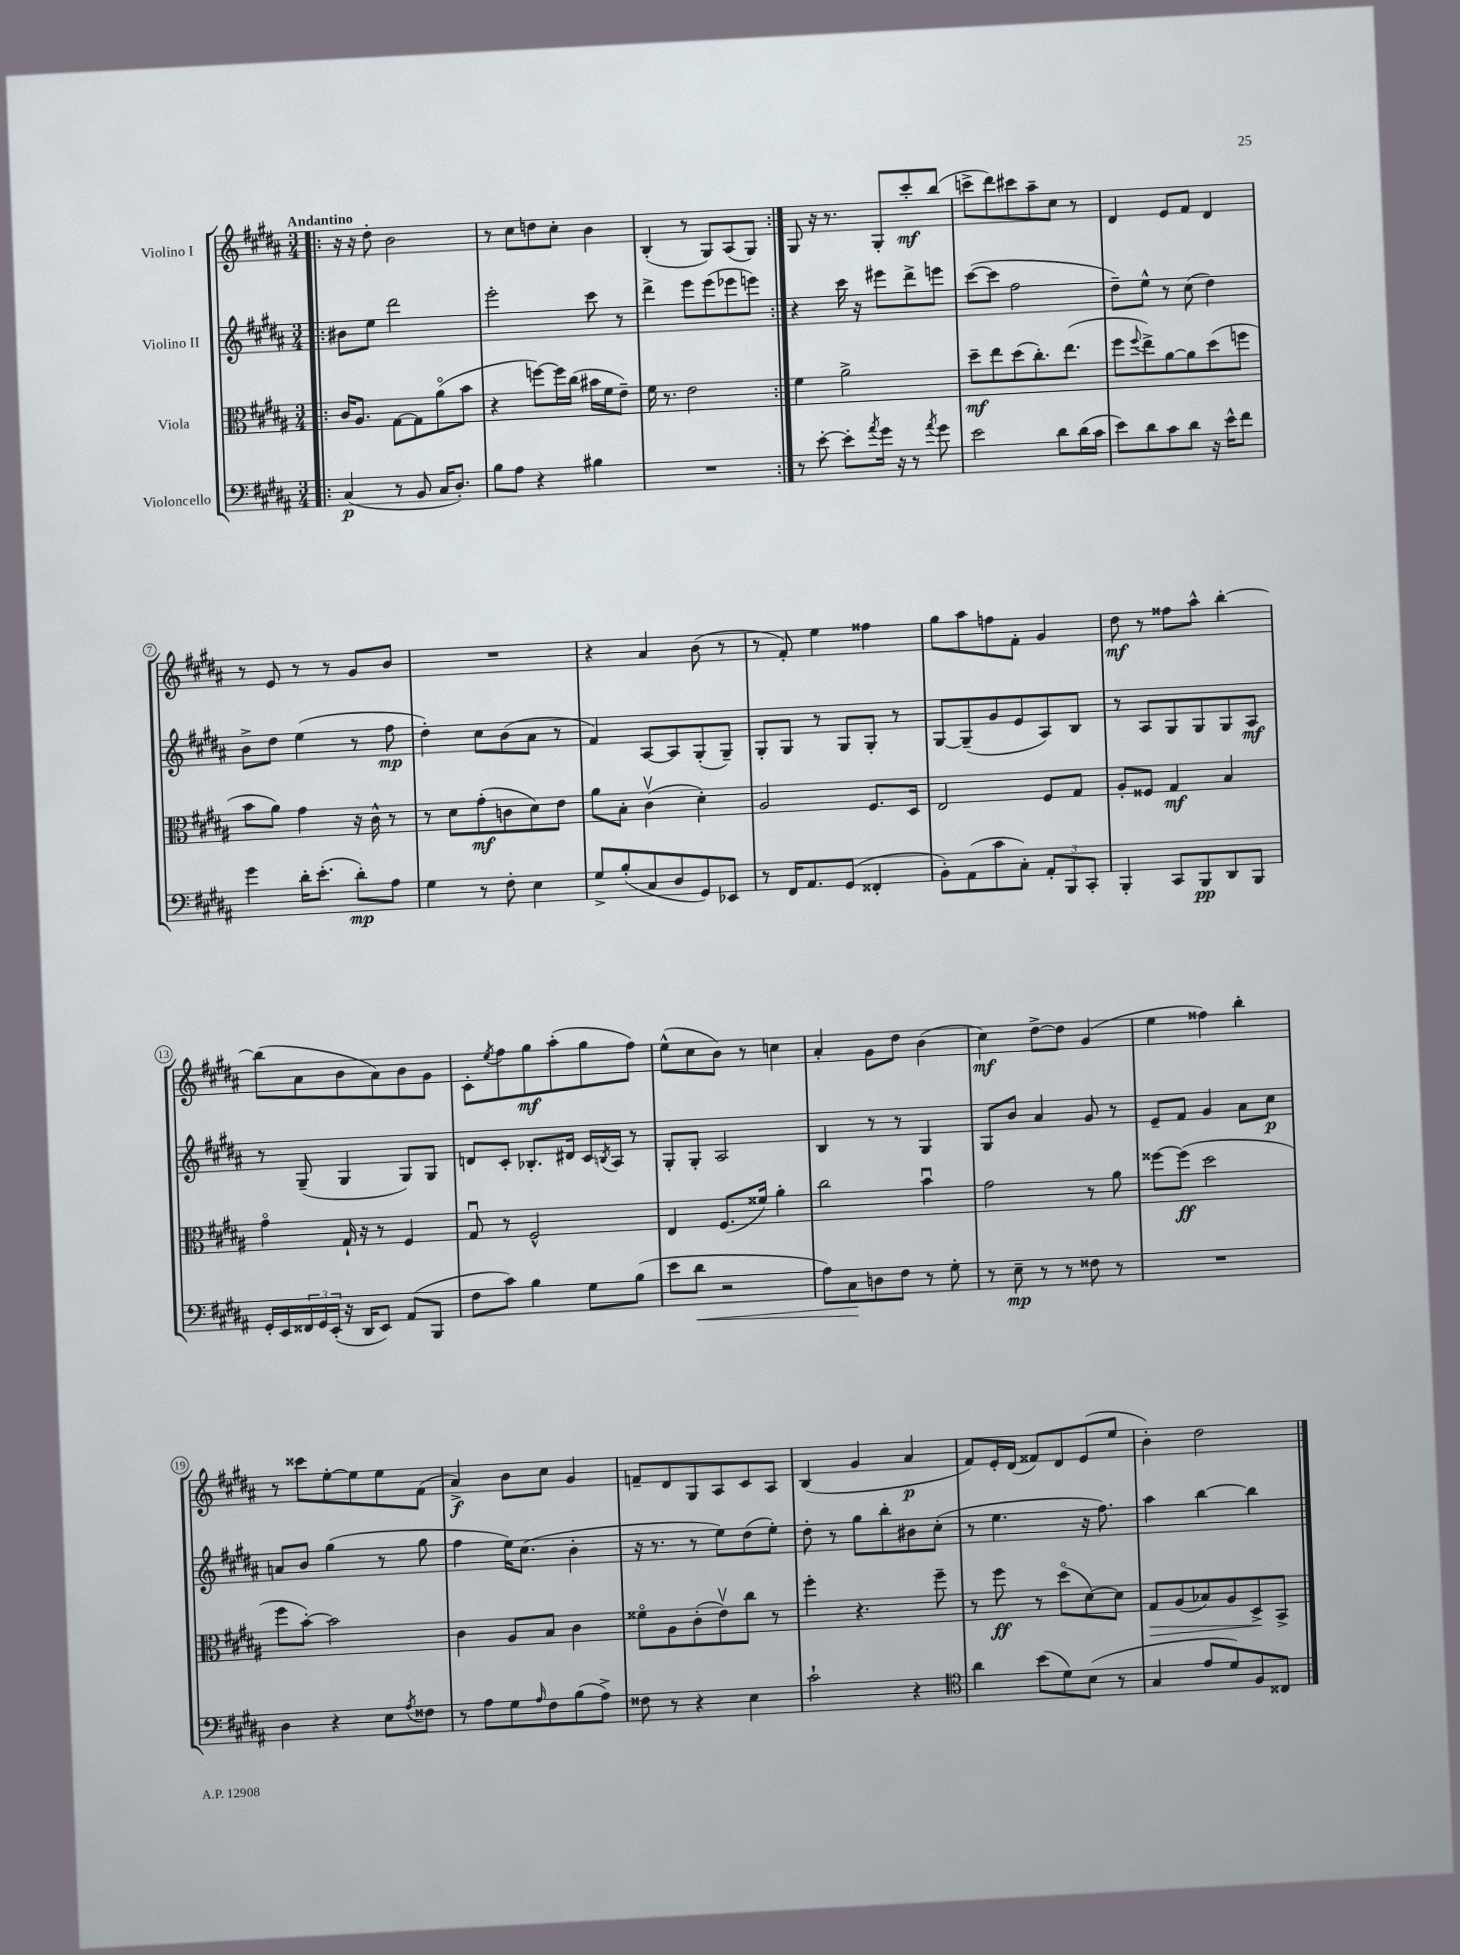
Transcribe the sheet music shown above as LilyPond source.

<<
\new StaffGroup <<
\new Staff = "s0" \with { instrumentName = "Violino I" } {
    \clef treble \key b \major \numericTimeSignature \time 3/4 \tempo "Andantino"
    \repeat volta 2 { \bar ".|:" r16 r16 dis''8-. b'2 |
    r8 cis''8 d''8 cis''8-. b'4 |
    b4-.( r8 gis8) ais8( gis8) | }
    gis8 r16 r8. gis8-. cis'''8-.\mf b''8( |
    c'''8-> dis'''8) cis'''8 ais''8-- cis''8 r8 |
    dis'4 e'8 fis'8 dis'4 |
    r8 e'8 r8 r8 gis'8 b'8 |
    R2. |
    r4 ais'4 b'8( r8 |
    r8 fis'8-.) e''4 fisis''4 |
    gis''8 ais''8 f''8 fis'8-. gis'4 |
    dis''8\mf r8 fisis''8 ais''8-^ b''4~-. |
    b''8( ais'8 b'8 ais'8) b'8 gis'8 |
    cis'8-. \acciaccatura { e''8 } fis''8 gis''8\mf ais''8-.( gis''8 fis''8) |
    e''8-^( cis''8 b'8) r8 c''4 |
    ais'4-. gis'8 dis''8 b'4( |
    cis''4\mf) dis''8~-> dis''8 gis'4( |
    e''4 fisis''4) b''4-. |
    r8 cisis'''8 e''8~-. e''8 e''8 fis'8( |
    ais'4->\f) b'8 cis''8 gis'4 |
    f'8-- dis'8 gis8 ais8 cis'8 ais8 |
    b4( gis'4 ais'4\p |
    fis'8) e'16-. dis'16( fisis'8) dis'8 e'8( e''8 |
    b'4-.) dis''2 \bar "|." |
}
\new Staff = "s1" \with { instrumentName = "Violino II" } {
    \clef treble \key b \major \numericTimeSignature \time 3/4
    \repeat volta 2 { \bar ".|:" bis'8 e''8 dis'''2 |
    e'''2-. cis'''8 r8 |
    dis'''4-> e'''8 e'''8( ees'''8 e'''8) | }
    r4 cis'''16 r16 eis'''8 dis'''8-> e'''8 |
    cis'''8~( cis'''8 fis''2 |
    dis''8--) e''8-^ r8 cis''8( dis''4) |
    b'8-> dis''8 e''4( r8 fis''8\mp |
    dis''4-.) cis''8 b'8( ais'8 r8 |
    fis'4) ais8~ ais8 gis8-.( gis8--) |
    gis8-. gis8 r8 gis8 gis8-. r8 |
    gis8~ gis8--( gis'8 e'8 ais8) b8 |
    r8 ais8 gis8 gis8 gis8 ais8\mf |
    r8 gis8--( gis4 gis8) gis8 |
    d'8 cis'8-. bes8.-. dis'16 cis'16 \acciaccatura { b8 } ais16 r8 |
    gis8-. gis8-. ais2 |
    b4 r8 r8 gis4 |
    gis8 b'8 ais'4 gis'8 r8 |
    e'8-- fis'8 gis'4 ais'8 cis''8\p |
    a'8 b'8 gis''4( r8 gis''8 |
    fis''4 e''16) cis''8.( b'4-. |
    r16 r8. r8 e''8) dis''8( e''8-.) |
    dis''8-. r8 gis''8 b''8-. bis'8 cis''8-.( |
    r8 e''4. r16 fis''8.) |
    ais''4 b''4~ b''4 \bar "|." |
}
\new Staff = "s2" \with { instrumentName = "Viola" } {
    \clef alto \key b \major \numericTimeSignature \time 3/4
    \repeat volta 2 { \bar ".|:" cis'16 ais8. gis8~ gis8 ais'8\flageolet( b'8 |
    r4 f''8~) f''16 cis''16( bis'16 fis'16 e'8--) |
    fis'16 r8. e'2 | }
    fis'4 ais'2-> |
    dis''8--\mf e''8 dis''8( cis''8.-.) e''8.( |
    fis''8 \appoggiatura { fis''8 } e''8->) ais'8~ ais'8 dis''8( f''8 |
    b'8 ais'8) gis'4 r16 cis'16-^ r8 |
    r8 dis'8 gis'8-.\mf( c'8 dis'8) e'8 |
    ais'8 b8-. cis'4\upbow( dis'4-.) |
    ais2 fis8. dis16 |
    e2 fis8 gis8 |
    ais8-. fisis8 gis4\mf b4 |
    gis'4\flageolet gis16-! r16 r8 fis4 |
    gis8\downbow r8 fis2-^ |
    e4 fis8.( fisis'16) ais'4-. |
    cis''2 b'4\downbow |
    gis'2 r8 ais'8 |
    fisis''8~ fisis''8\ff( dis''2 |
    fis''8 b'8~-.) b'2 |
    cis'4 ais8 b8 cis'4 |
    fisis'8\flageolet ais8 cis'8-.( e'8\upbow) cis''8 r8 |
    fis''4-. r4. fis''8-- |
    r8 fis''8\ff r8 dis''8\flageolet( dis'8~) dis'8 |
    gis8\> ais8( bes8) ais8 dis8->\! b,8-> \bar "|." |
}
\new Staff = "s3" \with { instrumentName = "Violoncello" } {
    \clef bass \key b \major \numericTimeSignature \time 3/4
    \repeat volta 2 { \bar ".|:" cis4\p( r8 b,8 cis16 dis8.-.) |
    b8 ais8 r4 bis4 |
    R2. | }
    r8 e'8~-. e'8-. \acciaccatura { ais'8 } gis'16 r16 r8 \acciaccatura { ais'8 } gis'8 |
    e'2 dis'8 dis'16( cis'16 |
    e'8) dis'8 cis'8 dis'8 r16 e'16-^ fis'8 |
    gis'4 dis'16-. e'8.-.( dis'8-.\mp) ais8 |
    gis4 r8 fis8-. e4 |
    gis8-> b8-.( cis8 dis8 gis,8) ees,8 |
    r8 fis,16 ais,8. gis,8( fisis,4-. |
    b,8-.) ais,8( cis'8 cis8-.) \tuplet 3/2 { ais,8-. b,,8 cis,8-. } |
    b,,4-. cis,8 b,,8\pp dis,8 b,,8 |
    gis,16-. e,16 \tuplet 3/2 { fisis,16 gis,16 e,16-.( } r16 dis,16 e,8) ais,8( b,,8 |
    fis8 cis'8) b4 gis8 b8( |
    e'8 dis'8\< r2 |
    ais8) cis8\! d8 fis8 r8 gis8-. |
    r8 e8--\mp r8 r8 fisis8 r8 |
    R2. |
    dis4 r4 e8 \acciaccatura { ais8 } fisis8 |
    r8 ais8 gis8 \grace { ais16 } fis8 b8( ais8->) |
    fisis8 r8 r4 e4 |
    cis'2-! r4 |
    \clef tenor ais'4 b'8( dis'8) b8( r8 |
    gis4 e'8 dis'8) fis8 cisis8 \bar "|." |
}
>>
>>
\layout { \context { \Score \override BarNumber.stencil = #(make-stencil-circler 0.1 0.3 ly:text-interface::print) } }
